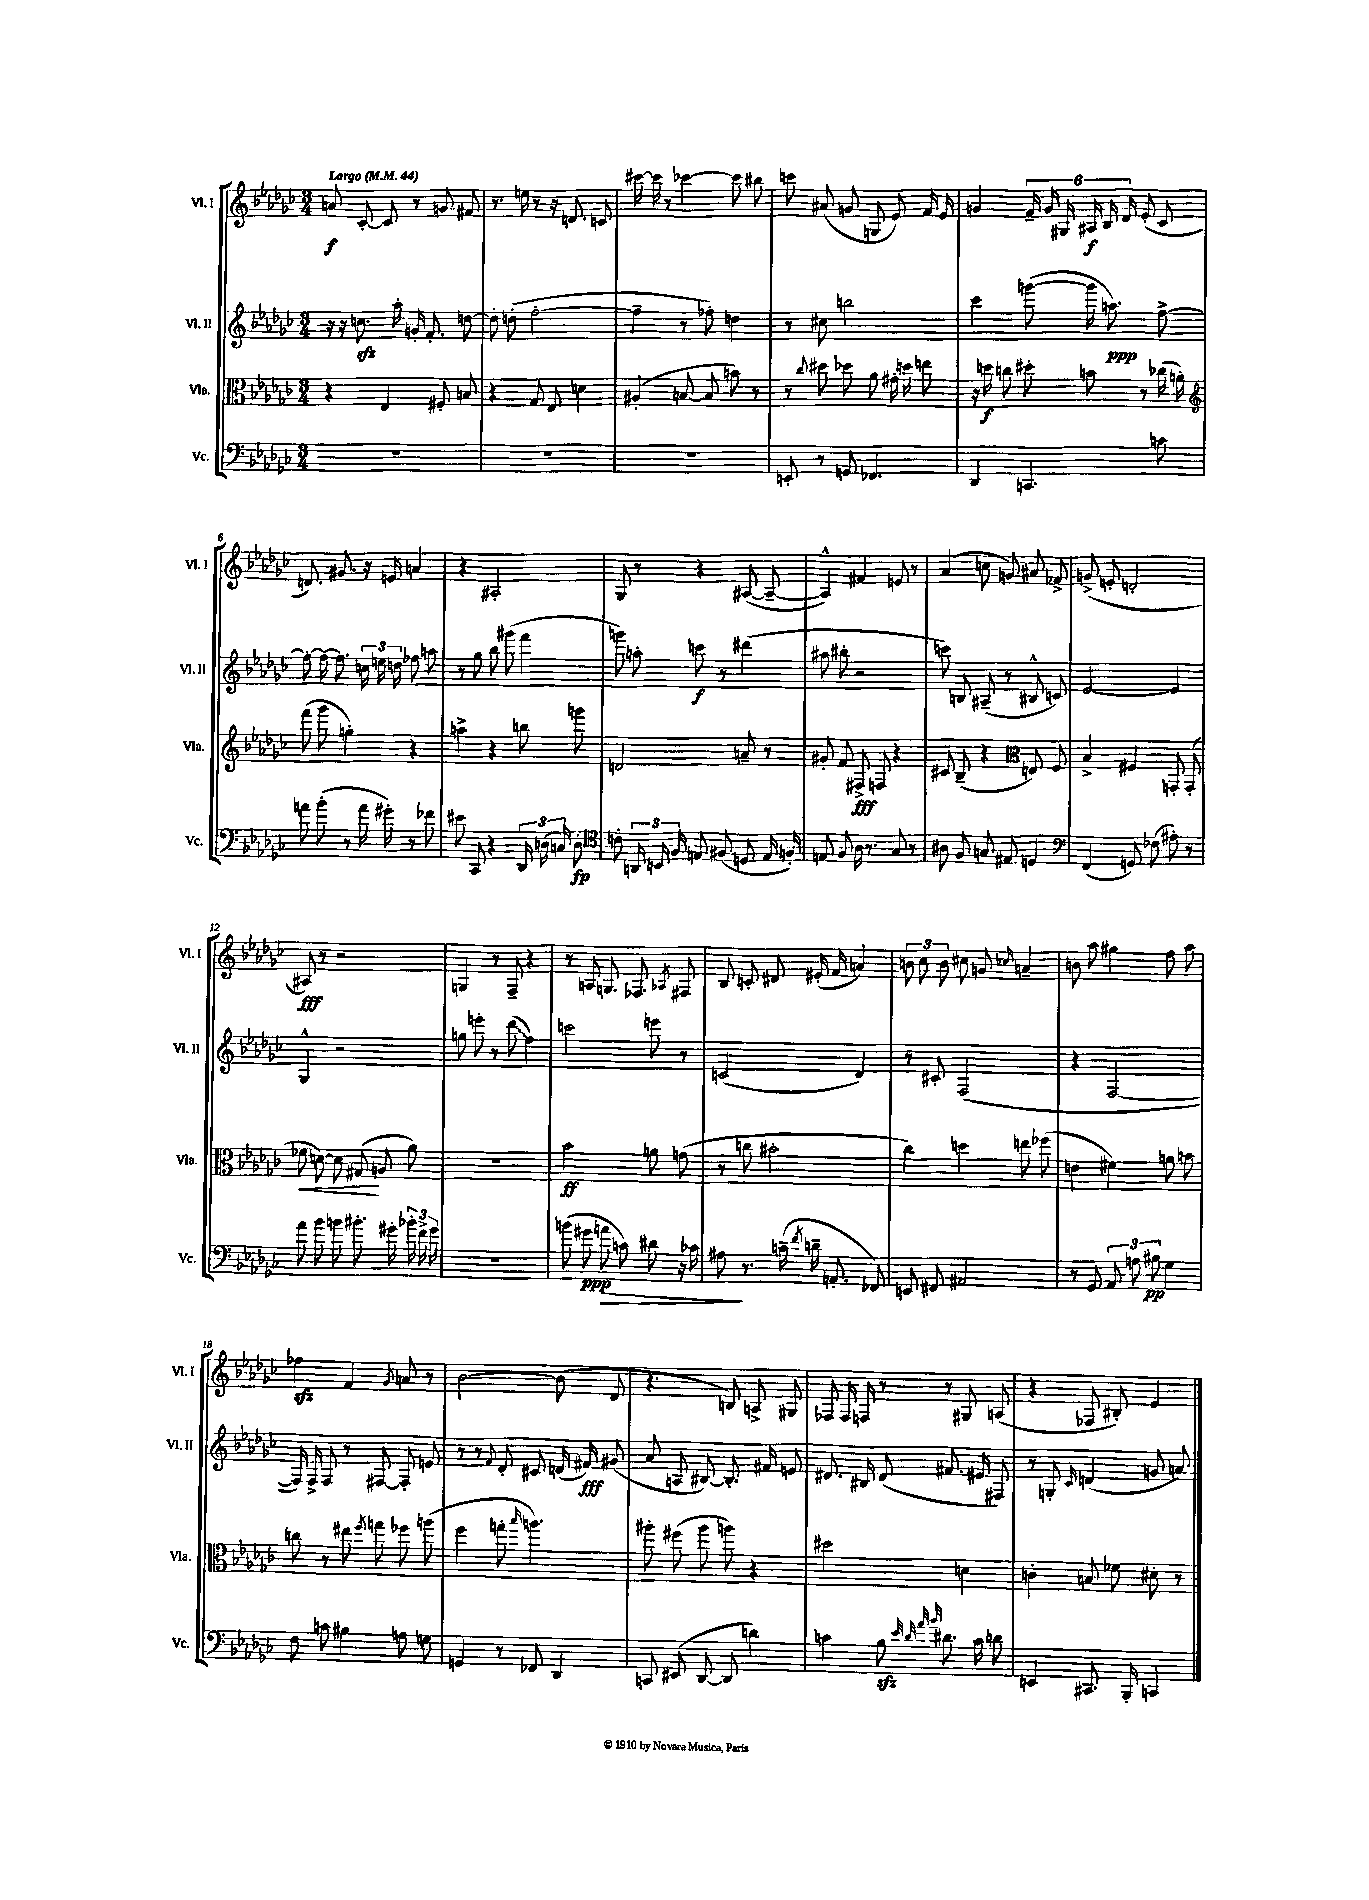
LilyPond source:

<<
\new StaffGroup <<
\new Staff = "s0" \with { instrumentName = "Vl. I" shortInstrumentName = "Vl. I" } {
    \clef treble \key ges \major \numericTimeSignature \time 3/4 \tempo "Largo" 4 = 44
    \autoBeamOff a'8\f ces'8~-. ces'8 r8 g'8 fis'8 |
    r8. e''16 r8 r16 d'8. c'8 |
    cis'''16~ cis'''16 r8 ces'''4~ ces'''8 bis''8 |
    c'''8 ais'8( g'8 g8 ees'8) f'16 ees'16 |
    g'4 \tuplet 6/4 { f'16-- g'16 gis16 ais16\f bes16 des'16 } ees'8-.( ces'8 |
    d'8.) gis'8. r16 e'16 a'4 |
    r4 ais2-. |
    ges8 r8 r4 ais8~( ais8~-- |
    ais4-^) fis'4 e'8 r8 |
    aes'4( c''8 g'8) ais'8 fes'8-> |
    g'8->( e'8-. d'2-. |
    ais8\fff) r8 r2 |
    g4 r8 f8-- r4 |
    r8 a8 g8. fes8. \acciaccatura { aes8 } fis8 |
    bes8 c'8-. dis'8 eis'16-.( f'16 a'4) |
    \tuplet 3/2 { b'8 ces''8 b'8 } cis''8 g'8 \grace { ces''16 } a'4-- |
    b'8 aes''8 gis''4 f''8 aes''8 |
    fes''4\sfz f'4 \acciaccatura { ges'8 } a'8 r8 |
    bes'2~ bes'8( des'8 |
    r4. b8) a8-> gis8 |
    fes8 fes16 f16 r8 r8 gis8 a8( |
    r4 fes8 bis8-.) ees'4 \bar "|." |
}
\new Staff = "s1" \with { instrumentName = "Vl. II" shortInstrumentName = "Vl. II" } {
    \clef treble \key ges \major \numericTimeSignature \time 3/4
    \autoBeamOff r16 r16 c''8.\sfz aes''16-. g'16-. f'8.-. d''8~ |
    d''8-. d''8-.( f''2~-. |
    f''4-- r8 fes''8-.) d''4 |
    r8 cis''8 b''2 |
    ces'''4 g'''8~( g'''16 a''8.\ppp) f''8~-> |
    f''8~-. f''16~ f''8. \tuplet 3/2 { c''16 e''16 d''16 } fes''8 a''8 |
    r8 ges''8 bes''8 gis'''8( f'''4 |
    g'''8) a''8-. c'''8\f r8 dis'''4( |
    ais''8 bis''8-. r2 |
    c'''8) b8 ais8--( r8 bis8-^ c'8) |
    ees'2~ ees'4 |
    ges4-^ r2 |
    g''8 e'''8-. r8 \once \override Glissando.style = #'zigzag des'''8\glissando( f''4) |
    c'''2 e'''8 r8 |
    c'2( des'4) |
    r8 cis'8-. f2( |
    r4 f2~ |
    f16) f16-> f8 r8 fis8~ fis8-. e'8 |
    r8 r8 \appoggiatura { f'8 } des'8-. cis'8 d'16( fis'16\fff) gis'8( |
    aes'8 a8 bis8~) bis8.-. fis'16 e'8 |
    dis'8. bis16 dis'8( fis'8. eis'16 fis8) |
    r8 g8-. \grace { ces'16 } d'4( g'8 a'8) \bar "|." |
}
\new Staff = "s2" \with { instrumentName = "Vla." shortInstrumentName = "Vla." } {
    \clef alto \key ges \major \numericTimeSignature \time 3/4
    \autoBeamOff r4 ees4 fis8-. b8 |
    r4 ges8 ees8 d'4 |
    ais4-.( b8~ b8 b'8) r8 |
    r8 \appoggiatura { ces''8 } dis''8 des''8 aes'8 gis'16-. d''16 e''8 |
    r16 d''16\f c''8 dis''8-. b'8 r8 ces''16( a'16-.) |
    \clef treble f'''8( ges'''8 g''4-.) r4 |
    a''4-> r4 b''8 g'''8 |
    d'2 a'8-- r8 |
    gis'8-. f'8 fis8->\fff f8 r4 |
    cis'8 bes8--( r4 \clef alto e8) f8 |
    bes4-> fis4 g,8-. g,8-.( |
    fes'8\< d'8~) d'8 gis8\!( a8 aes'8) |
    R2. |
    bes'2\ff a'8 g'8( |
    r8 c''8 bis'2-. |
    ces''4) d''4 e''8 fes''8( |
    e'4 fis'4) a'8 b'8 |
    c''8 r8 eis''8 \acciaccatura { f''8 } g''8 fes''8 a''8( |
    f''4 g''8-. \grace { bes''16 } a''4.) |
    ais''8-. fis''8( ais''8 a''8) r4 |
    dis''2 d'4 |
    c'4-. b8 fes'8 dis'8-. r8 \bar "|." |
}
\new Staff = "s3" \with { instrumentName = "Vc." shortInstrumentName = "Vc." } {
    \clef bass \key ges \major \numericTimeSignature \time 3/4
    \autoBeamOff R2. |
    R2. |
    R2. |
    e,8-. r8 g,8 fes,4. |
    des,4 c,4. c'8 |
    a'8 bes'8-.( r8 a'16 gis'16-.) r8 fes'8 |
    eis'8 ces,8 r4 \tuplet 3/2 { des,16 d16( c16) } d8-.\fp |
    \clef tenor c'8-. \tuplet 3/2 { a,16 b,16 f16 } e8 fis8( d8 e16 f16-.) |
    e8 f8 aes16 r8. ges8 r8 |
    ais8 f8 g8 eis8 d4 |
    \clef bass f,4( g,8) fes8( ais8-.) r8 |
    aes'8 bes'8 b'8 bis'8.-. gis'16-. \tuplet 3/2 { bes'16-. f'16-> gis'16 } |
    R2. |
    b'8( gis'8\ppp a'8\> c'8) dis'8 r16 ces'16 |
    ais8\! r8. c'16--( \acciaccatura { f'8 } d'16-- a,8.-. fes,8) |
    e,8 fis,8 ais,2 |
    r8 ges,8 \tuplet 3/2 { aes,8 a8 bis8\pp } ges4 |
    f8 c'8 bis4 a8 g8 |
    g,4 r8 fes,8 des,4 |
    c,8 eis,8( des,8~ des,8 d'4) |
    c'4 bes8\sfz \grace { ees'32 des'32 aes'32 bes'32 } dis'8. c'16 d'8 |
    e,4 cis,8. bes,,16-. c,4 \bar "|." |
}
>>
>>
